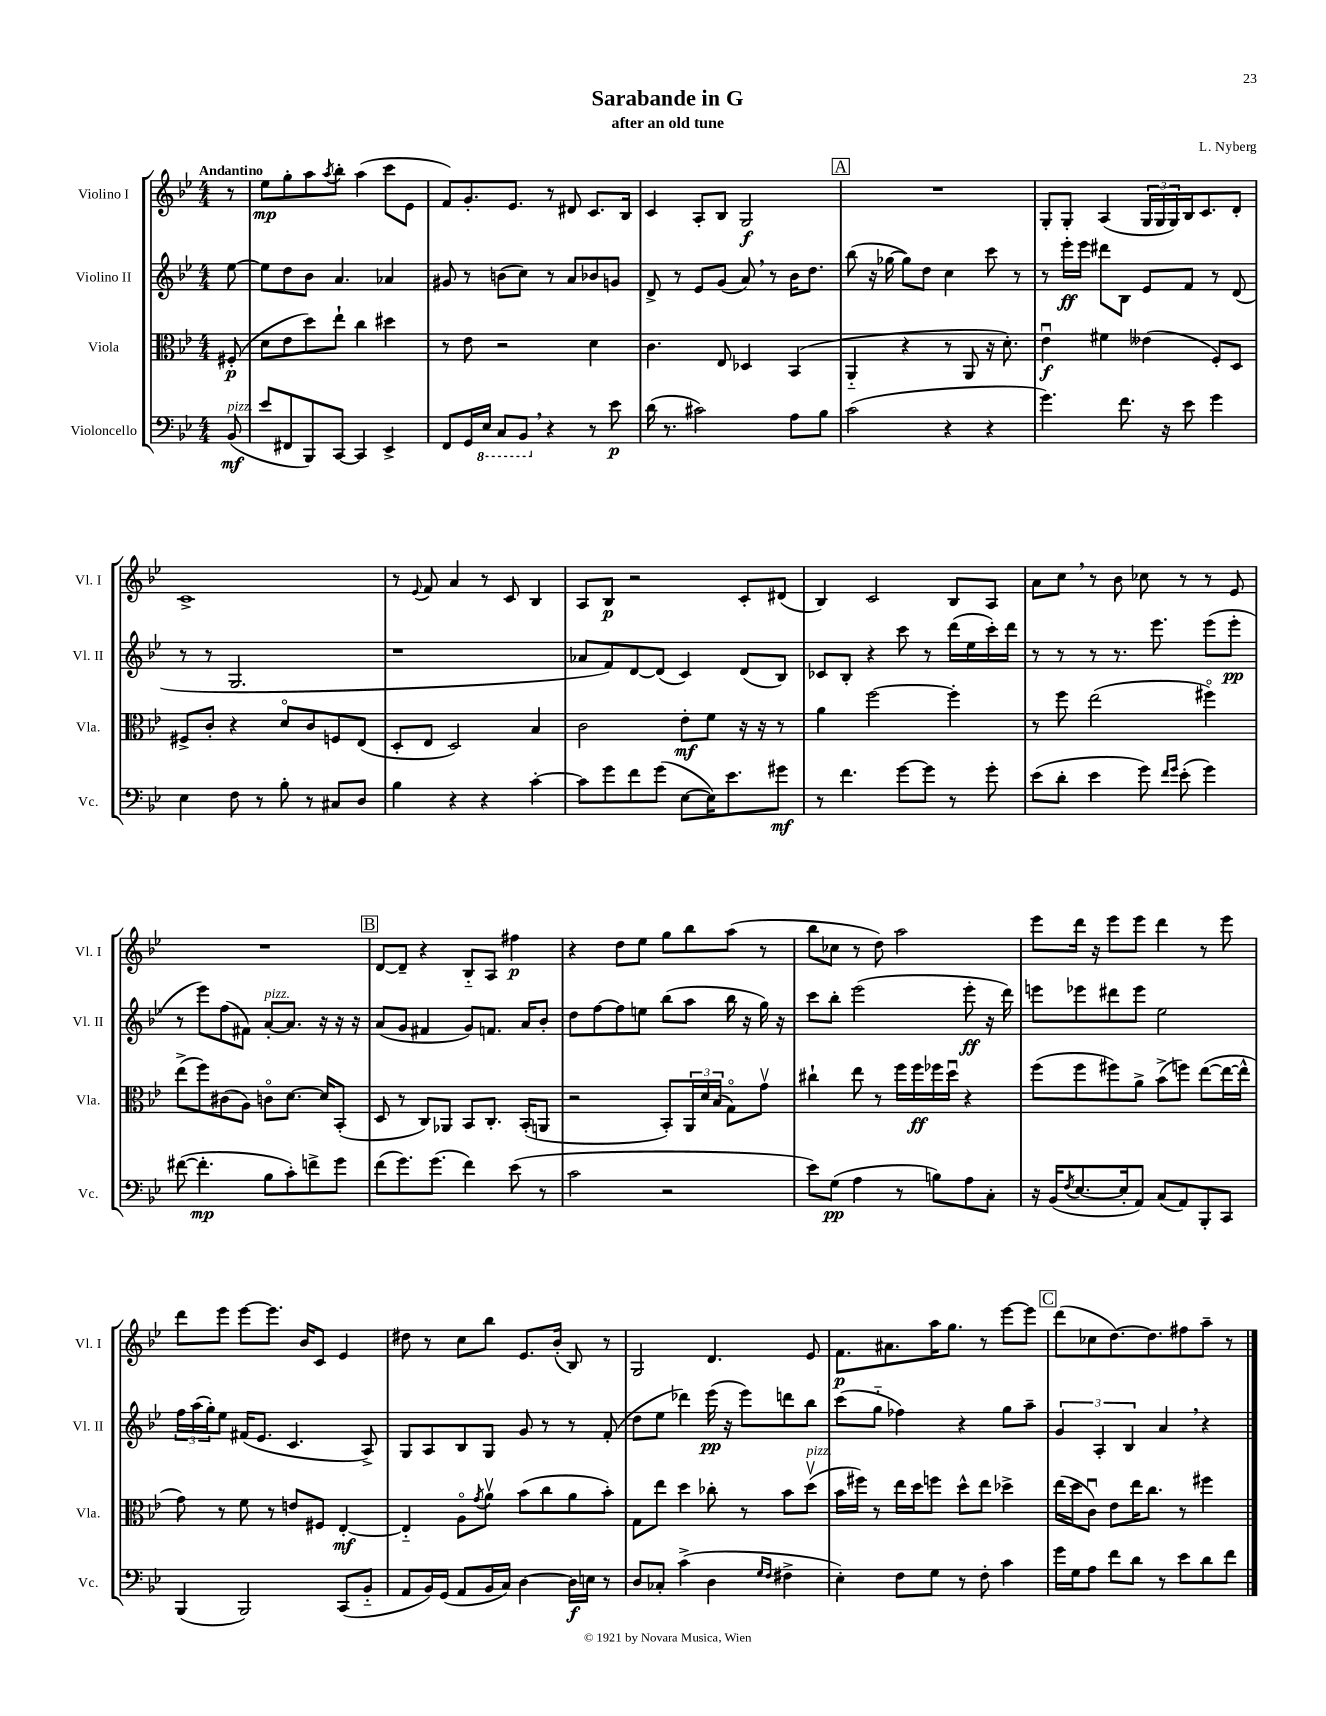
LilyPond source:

\header { title = "Sarabande in G" composer = "L. Nyberg" subtitle = "after an old tune" }
<<
\new StaffGroup <<
\new Staff = "s0" \with { instrumentName = "Violino I" shortInstrumentName = "Vl. I" } {
    \clef treble \key bes \major \numericTimeSignature \time 4/4 \partial 8 \tempo "Andantino"
    r8 |
    ees''8\mp g''8-. a''8 \acciaccatura { a''8 } bes''8-. a''4( c'''8 ees'8 |
    f'8) g'8.-. ees'8. r8 dis'8 c'8. bes16 |
    c'4 a8-. bes8 g2\f |
    \mark \markup { \box "A" } R1 |
    g8-. g8-. a4( \tuplet 3/2 { g16 g16 g16) } bes16 c'8. d'8-. |
    c'1-> |
    r8 \appoggiatura { ees'8 } f'8 a'4 r8 c'8 bes4 |
    a8 bes8\p r2 c'8-. dis'8( |
    bes4) c'2 bes8 a8 |
    a'8 c''8 \breathe r8 bes'8 ces''8 r8 r8 ees'8 |
    R1 |
    \mark \markup { \box "B" } d'8~ d'8-- r4 bes8-_ a8 fis''4\p |
    r4 d''8 ees''8 g''8 bes''8 a''8( r8 |
    bes''8 ces''8 r8 d''8) a''2 |
    ees'''8 d'''16 r16 ees'''8 ees'''8 d'''4 r8 ees'''8 |
    d'''8 ees'''8 ees'''8~ ees'''8. bes'16 c'8 ees'4 |
    dis''8 r8 c''8 bes''8 ees'8. bes'16-.( bes8) r8 |
    g2 d'4. ees'8 |
    f'8.\p ais'8. a''16 g''8. r8 ees'''8~ ees'''8 |
    \mark \markup { \box "C" } d'''8( ces''8 d''8.~) d''8. fis''8 a''8-- r8 \bar "|." |
}
\new Staff = "s1" \with { instrumentName = "Violino II" shortInstrumentName = "Vl. II" } {
    \clef treble \key bes \major \numericTimeSignature \time 4/4 \partial 8
    ees''8~ |
    ees''8 d''8 bes'8 a'4. aes'4 |
    gis'8 r8 b'8( c''8) r8 a'8 bes'8 g'8 |
    d'8-> r8 ees'8 g'8( a'8) \breathe r8 bes'16 d''8. |
    \mark \markup { \box "A" } bes''8( r16 ges''16~ ges''8) d''8 c''4 c'''8 r8 |
    r8 ees'''16-.\ff ees'''16 dis'''8 bes8 ees'8 f'8 r8 d'8( |
    r8 r8 g2. |
    r1 |
    aes'8 f'8) d'8~ d'8( c'4) d'8( bes8) |
    ces'8 bes8-. r4 c'''8 r8 d'''16( ees''16 c'''16-.) d'''16 |
    r8 r8 r8 r8. ees'''8. ees'''8( ees'''8-.\pp |
    r8 ees'''8) f''8( fis'8) a'8~-.^\markup { \italic "pizz." } a'8. r16 r16 r16 |
    \mark \markup { \box "B" } a'8( g'8 fis'4 g'8) f'8. a'16 bes'8-. |
    d''8 f''8~ f''8 e''8 bes''8( a''8 bes''16 r16 g''16) r16 |
    c'''8 bes''8-. ees'''2( ees'''8-.\ff r16 d'''16) |
    e'''8 ees'''8 dis'''8 ees'''8 ees''2 |
    \tuplet 3/2 { f''16 a''16( g''16-.) } ees''8 fis'16( ees'8. c'4. a8->) |
    g8 a8 bes8 g8 g'8 r8 r8 f'8-.( |
    d''8 ees''8 des'''4) ees'''16\pp( r16 ees'''8) d'''8 bes''8 |
    c'''8( g''8-_ fes''4) r4 g''8 a''8-- |
    \mark \markup { \box "C" } \tuplet 3/2 { g'4 a4-. bes4 } a'4 \breathe r4 \bar "|." |
}
\new Staff = "s2" \with { instrumentName = "Viola" shortInstrumentName = "Vla." } {
    \clef alto \key bes \major \numericTimeSignature \time 4/4 \partial 8
    fis8-.\p( |
    d'8 ees'8 d''8) ees''8-! c''4 dis''4 |
    r8 ees'8 r2 d'4 |
    c'4. ees8 des4 bes,4( |
    \mark \markup { \box "A" } a,4-_ r4 r8 a,8 r16 d'8.-.) |
    ees'4\downbow\f fis'4 eeses'4( f8-.) d8 |
    fis8-> c'8-. r4 d'8\flageolet c'8 f8 ees8( |
    d8-. ees8 d2) bes4 |
    c'2 ees'8-.\mf f'8 r16 r16 r8 |
    a'4 f''2~ f''4-. |
    r8 f''8 ees''2( fis''4\flageolet) |
    ees''8->( f''8) cis'8( a8) c'8\flageolet d'8.~ d'16 bes,8-.( |
    \mark \markup { \box "B" } d8 r8 c8) aes,8 bes,8 c8.-. bes,16-.( a,8 |
    r2 bes,8-.) \tuplet 3/2 { a,16 d'16 bes16( } g8\flageolet) g'8\upbow |
    cis''4-! ees''8 r8 f''16 f''16\ff fes''16 d''16\downbow r4 |
    f''8( f''8 fis''8) a'8-> bes'8->( f''8) ees''8~( ees''16~ ees''16-^ |
    g'8) r8 f'8 r8 e'8 fis8 ees4~-.\mf |
    ees4-_ a8\flageolet \acciaccatura { g'8 } a'8\upbow bes'8( c''8 a'8 bes'8-.) |
    g8 ees''8 d''4 ces''8-. r8 bes'8 d''8\upbow^\markup { \italic "pizz." }( |
    bes'16 fis''16) r8 ees''16 d''16 f''8 d''8-^ ees''8 des''4-> |
    \mark \markup { \box "C" } ees''16( d''16 c'8\downbow) ees'8 ees''16 c''8. r8 fis''4 \bar "|." |
}
\new Staff = "s3" \with { instrumentName = "Violoncello" shortInstrumentName = "Vc." } {
    \clef bass \key bes \major \numericTimeSignature \time 4/4 \partial 8
    bes,8\mf^\markup { \italic "pizz." }( |
    ees'8 fis,8 bes,,8) c,8~ c,4 ees,4-> |
    f,8 g,16 \ottava #-1 ees,16 c,8 bes,,8 \breathe \ottava #0 r4 r8 ees'8\p |
    d'16( r8. cis'2) a8 bes8 |
    \mark \markup { \box "A" } c'2( r4 r4 |
    g'4.) f'8. r16 ees'8 g'4 |
    ees4 f8 r8 bes8-. r8 cis8 d8 |
    bes4 r4 r4 c'4~-. |
    c'8 g'8 f'8 g'8( ees8~ ees16) ees'8. gis'8\mf |
    r8 f'4. g'8~ g'8 r8 g'8-. |
    ees'8( d'8-. ees'4 g'8) \grace { f'16 g'16 } ees'8-.( g'4) |
    fis'8~( fis'4.-.\mp bes8 c'8-.) f'8-> g'8 |
    \mark \markup { \box "B" } f'8( g'8.) g'8.( f'4) ees'8( r8 |
    c'2 r2 |
    ees'8) g8\pp( a4 r8 b8) a8 c8-. |
    r16 bes,16( \acciaccatura { f8 } ees8.~ ees16-. a,8) c8( a,8) bes,,8-. c,8 |
    bes,,4( bes,,2) c,8( bes,8-_ |
    a,8 bes,16) g,16( a,8 bes,16 c16) d4~ d16\f e16 r8 |
    d8 ces8-. c'4->( d4 \grace { g16 f16 } fis4-> |
    ees4-.) f8 g8 r8 f8-. c'4 |
    \mark \markup { \box "C" } g'16 g16 a8 f'8 d'8 r8 ees'8 d'8 f'8 \bar "|." |
}
>>
>>
\layout { \context { \Score \remove "Bar_number_engraver" } }
